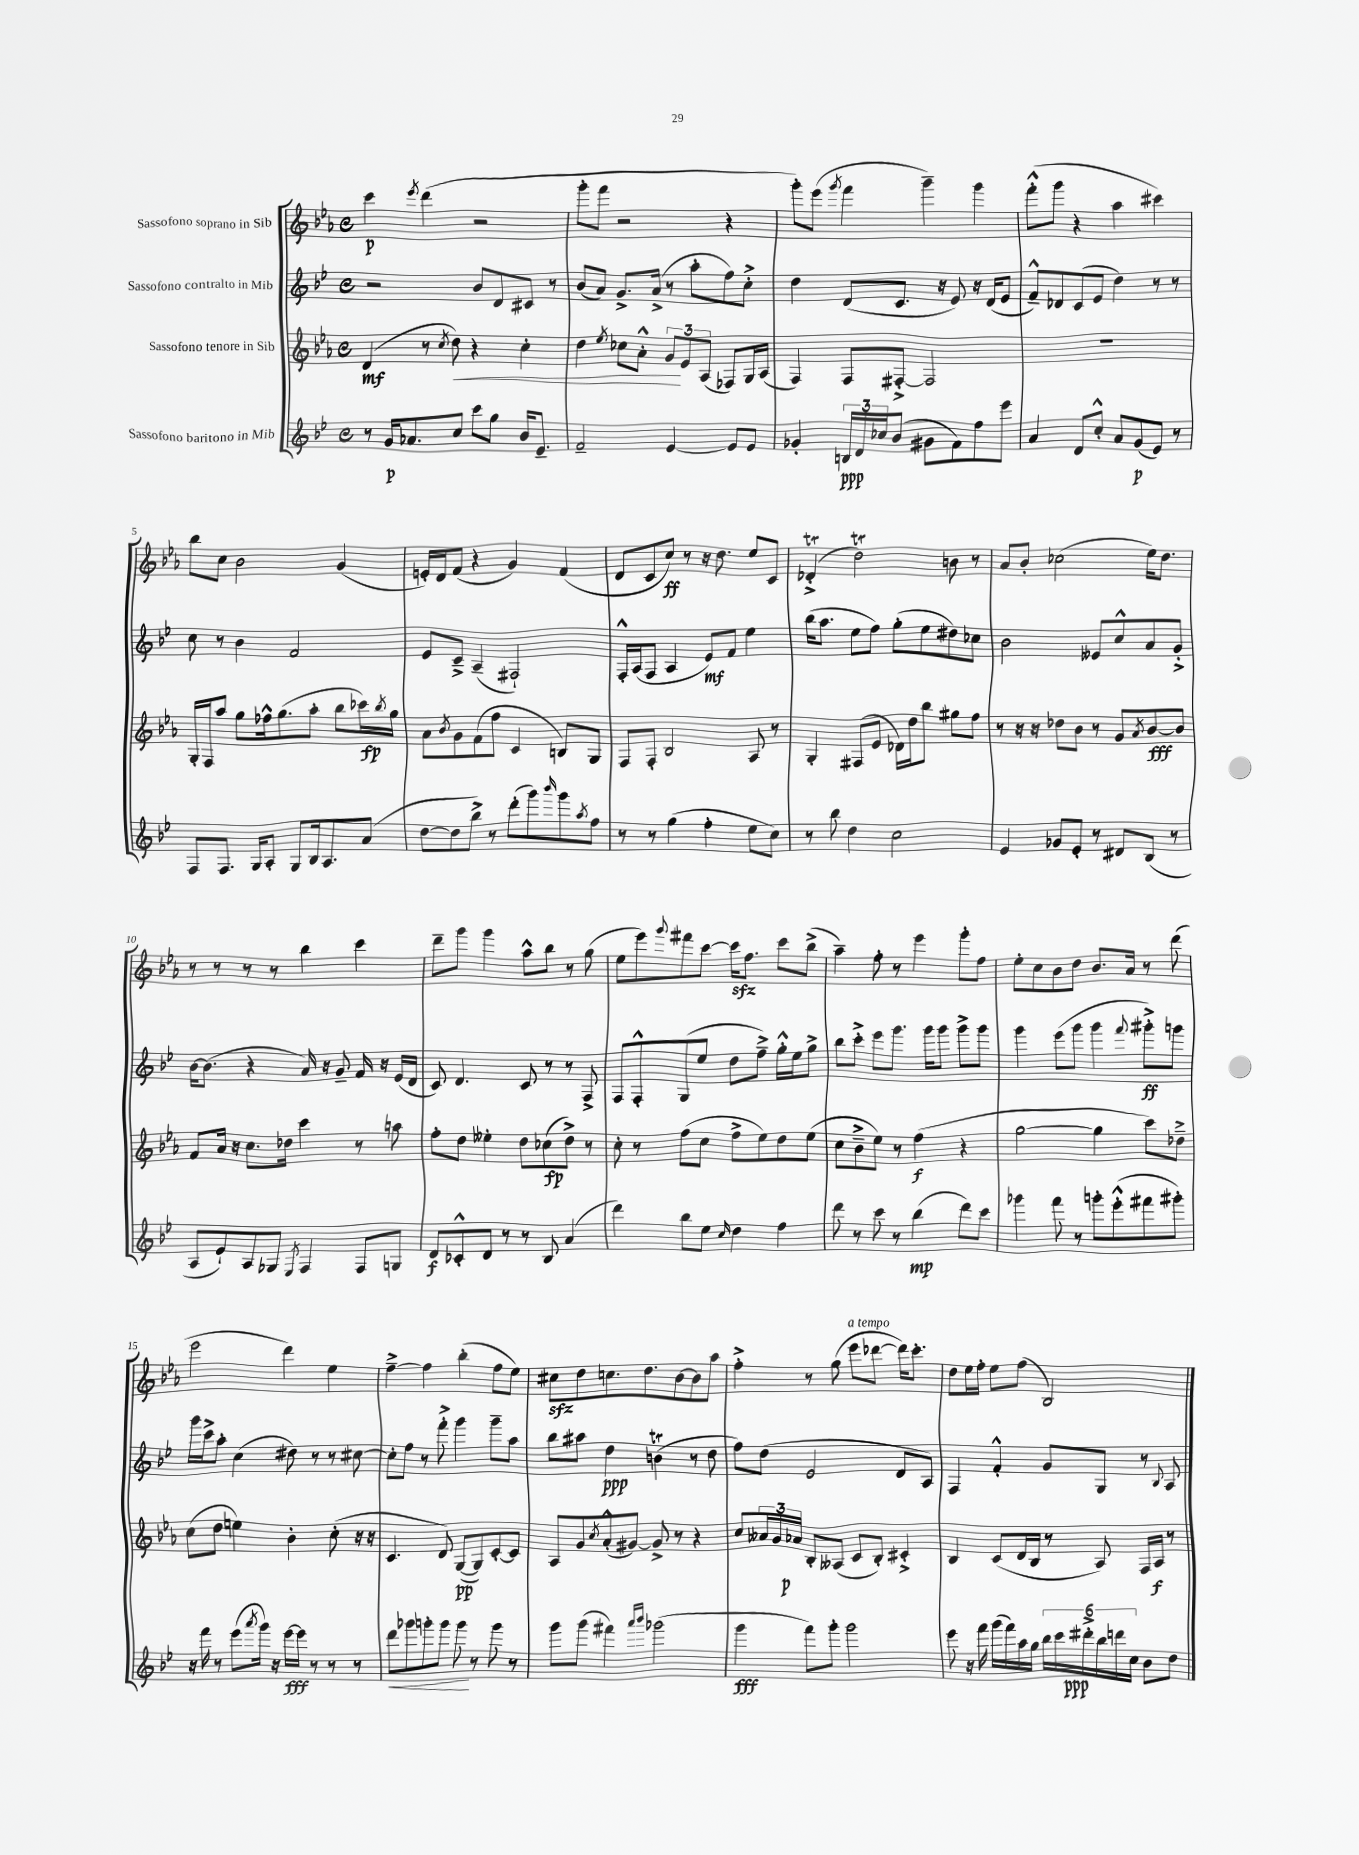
<<
\new StaffGroup <<
\new Staff = "s0" \with { instrumentName = "Sassofono soprano in Sib" } {
    \clef treble \key ees \major \defaultTimeSignature \time 4/4
    c'''4\p \acciaccatura { ees'''8 } d'''4( r2 |
    g'''8-. f'''8 r2 r4 |
    g'''8-.) ees'''8( \acciaccatura { g'''8 } f'''4 g'''4--) g'''4 |
    f'''8-.-^( g'''8 r4 aes''4 cis'''4) |
    bes''8 c''8 bes'2 g'4( |
    e'16-.) d'16 f'8( r4 g'4) f'4( |
    d'8 c'8 c''8\ff) r8 r16 d''8. ees''8 c'8 |
    des'4-.->\trill( d''2\trill) b'8 r8 |
    aes'8 bes'8-. ces''2( ees''16) d''8. |
    r8 r8 r8 r8 bes''4 c'''4 |
    d'''8-- g'''8 g'''4 aes''8-^ bes''8 r8 g''8( |
    ees''8 ees'''8) \appoggiatura { g'''8 } fis'''8 c'''8~ c'''16\sfz f''8. c'''8 bes''8->( |
    aes''4--) f''8-. r8 ees'''4 g'''8-. f''8 |
    ees''8-. c''8 bes'8 d''8 bes'8. aes'16 r8 d'''8( |
    ees'''2 d'''4) ees''4 |
    f''4~---> f''4 bes''4-.( f''8 ees''8) |
    cis''8\sfz d''8 c''8. d''8. bes'8~ bes'8 aes''8 |
    f''4-.-> r8 g''8( ees'''8^\markup { \italic "a tempo" } des'''8~ des'''16) c'''8.-. |
    d''8 ees''16 f''16-. ees''8 f''8( bes2) \bar "|." |
}
\new Staff = "s1" \with { instrumentName = "Sassofono contralto in Mib" } {
    \clef treble \key bes \major \defaultTimeSignature \time 4/4
    r2 bes'8 d'8 cis'8 r8 |
    bes'8( a'8) g'8.-> a'16->( r8 a''8-. f''8) c''8-.-> |
    d''4 d'8( c'8. r16 ees'8) r16 d'16( ees'8 |
    f'8---^) des'8 c'8( ees'8 d''4) r8 r8 |
    c''8 r8 bes'4 f'2 |
    ees'8 c'8---> a4--( fis2-!) |
    f16-.-^ a16( f8 a4 ees'8\mf) f'8 ees''4 |
    bes''16( a''8. ees''8 f''8) g''8-.( ees''8 dis''8) ces''8 |
    bes'2 eeses'8 c''8-^ a'8 g'8-.-> |
    bes'16~ bes'8.( r4 a'16) r16 g'8-- f'16 r16 ees'16( d'16 |
    c'8) d'4. c'8 r8 r8 f8-> |
    f8 f8-.-^ g8( ees''8 d''8 f''8--->) g''16-.-^ ees''16 g''8-> |
    bes''8 c'''8-.-> ees'''8 g'''8. g'''16 g'''8 g'''8-> g'''8 |
    g'''4 ees'''8( g'''8 g'''4 \appoggiatura { f'''8 } gis'''8-.->\ff) g'''8 |
    g'''16 c'''16-> a''8-. c''4( dis''8) r8 r8 cis''8~ |
    cis''8-. f''8 r8 f'''8-.-> g'''4 g'''8-- a''8 |
    bes''8 ais''8 d''4\ppp b'4\trill( r8 d''8 |
    f''8) d''8( ees'2 d'8 a8) |
    f4 f'4-.-^ g'8 g8 r8 \appoggiatura { bes8 } a8 \bar "|." |
}
\new Staff = "s2" \with { instrumentName = "Sassofono tenore in Sib" } {
    \clef treble \key ees \major \defaultTimeSignature \time 4/4
    d'4\mf( r8 \acciaccatura { c''8 } d''8\<) r4 c''4-. |
    d''4 \acciaccatura { ees''8 } ces''8 aes'8-.-^ \tuplet 3/2 { g'8\! ees'8 aes8( } fes8) g16 aes16( |
    f4) f8 fis8~-.-> fis2 |
    R1 |
    g16-. f16 aes''8 g''8 fes''16-^ g''8.( aes''8-. bes''8 ces'''16\fp) \acciaccatura { bes''8 } g''16 |
    aes'8 \acciaccatura { bes'8 } g'8 f'8( f''8 c'4 b8) g8 |
    f8 f8-. bes2 aes8 r8 |
    g4-. fis8( ees'8 des'16) d''16 bes''8 gis''8 f''8 |
    r8 r16 r16 des''8 bes'8 r8 g'8 \acciaccatura { aes'8 } bes'8~\fff bes'8 |
    f'8 aes'16 r16 c''8. des''16 c'''4 r8 a''8 |
    f''8-. d''8 eeses''4-. d''8 ces''8\fp( d''8->) r8 |
    c''8-. r8 f''8( c''8 f''8-> ees''8) d''8 ees''8( |
    c''8 bes'8---> ees''8) r8 f''4\f( r4 |
    g''2~ g''4 c'''8) des''8---> |
    c''8( d''8 e''4) bes'4-. c''8-.( r16 r16 |
    c'4. d'8) g8~\pp( g8) c'8~-. c'8 |
    aes8 g'8 \acciaccatura { c''8 } aes'8-.-^( gis'8~) gis'8-> r8 r4 |
    c''8 \tuplet 3/2 { aeses'16 g'16 aes'16\p } bes8-. aeses8( c'8 bes8-.) cis'4-.-> |
    bes4 c'8( d'16 bes16 r8 aes8) f16 aes16\f r8 \bar "|." |
}
\new Staff = "s3" \with { instrumentName = "Sassofono baritono in Mib" } {
    \clef treble \key bes \major \defaultTimeSignature \time 4/4
    r8 g'16\p aes'8. c''8 c'''8 g''8 bes'16 ees'8.-- |
    f'2-- ees'4~ ees'8 ees'8 |
    ges'4-. \tuplet 3/2 { b16\ppp d'16 ces''16 } bes'8( gis'8 f'8) f''8 ees'''8 |
    a'4 d'8 c''8-.-^ a'8 g'8\p( ees'8) r8 |
    f8 f8. g16 a8-. g8 bes16 a8. a'8( |
    d''8~ d''8 bes''8->) r8 d'''8-.( g'''8) \grace { bes'''16 } g'''8 \acciaccatura { a''8 } f''8 |
    r8 r8 g''4( f''4-. ees''8 c''8) |
    r8 bes''8 d''4 c''2 |
    ees'4 ges'8 ees'8-. r8 dis'8 bes8( r8 |
    a8 ees'8-!) a8 ges8 \acciaccatura { ees8 } f4 f8 g8 |
    d'8\f ces'8-.-^ d'8 r8 r8 bes8 a'4( |
    d'''4) bes''8 ees''8 \grace { c''16 } d''4 f''4 |
    d'''8 r8 c'''8 r8 bes''4\mp( d'''8) c'''8 |
    ges'''4 f'''8 r8 g'''8-. ees'''8-.-^( fis'''8 gis'''8-.) |
    r16 f'''16 r8 ees'''8( \acciaccatura { a'''8 } g'''16) r16 ees'''16~\fff ees'''16 r8 r8 r8 |
    d'''8\< ges'''8 g'''8-. g'''8 g'''8\! r8 g'''8 r8 |
    g'''8 g'''8( fis'''4) \grace { a'''16 bes'''16 } ges'''2( |
    g'''4\fff f'''8) g'''8-. g'''2 |
    ees'''8 r16 f'''16 g'''16( f'''16) a''16 g''16 \tuplet 6/4 { bes''16 c'''16 dis'''16-.->\ppp bes''16 d'''16 c''16 } bes'8 d''8 \bar "|." |
}
>>
>>
